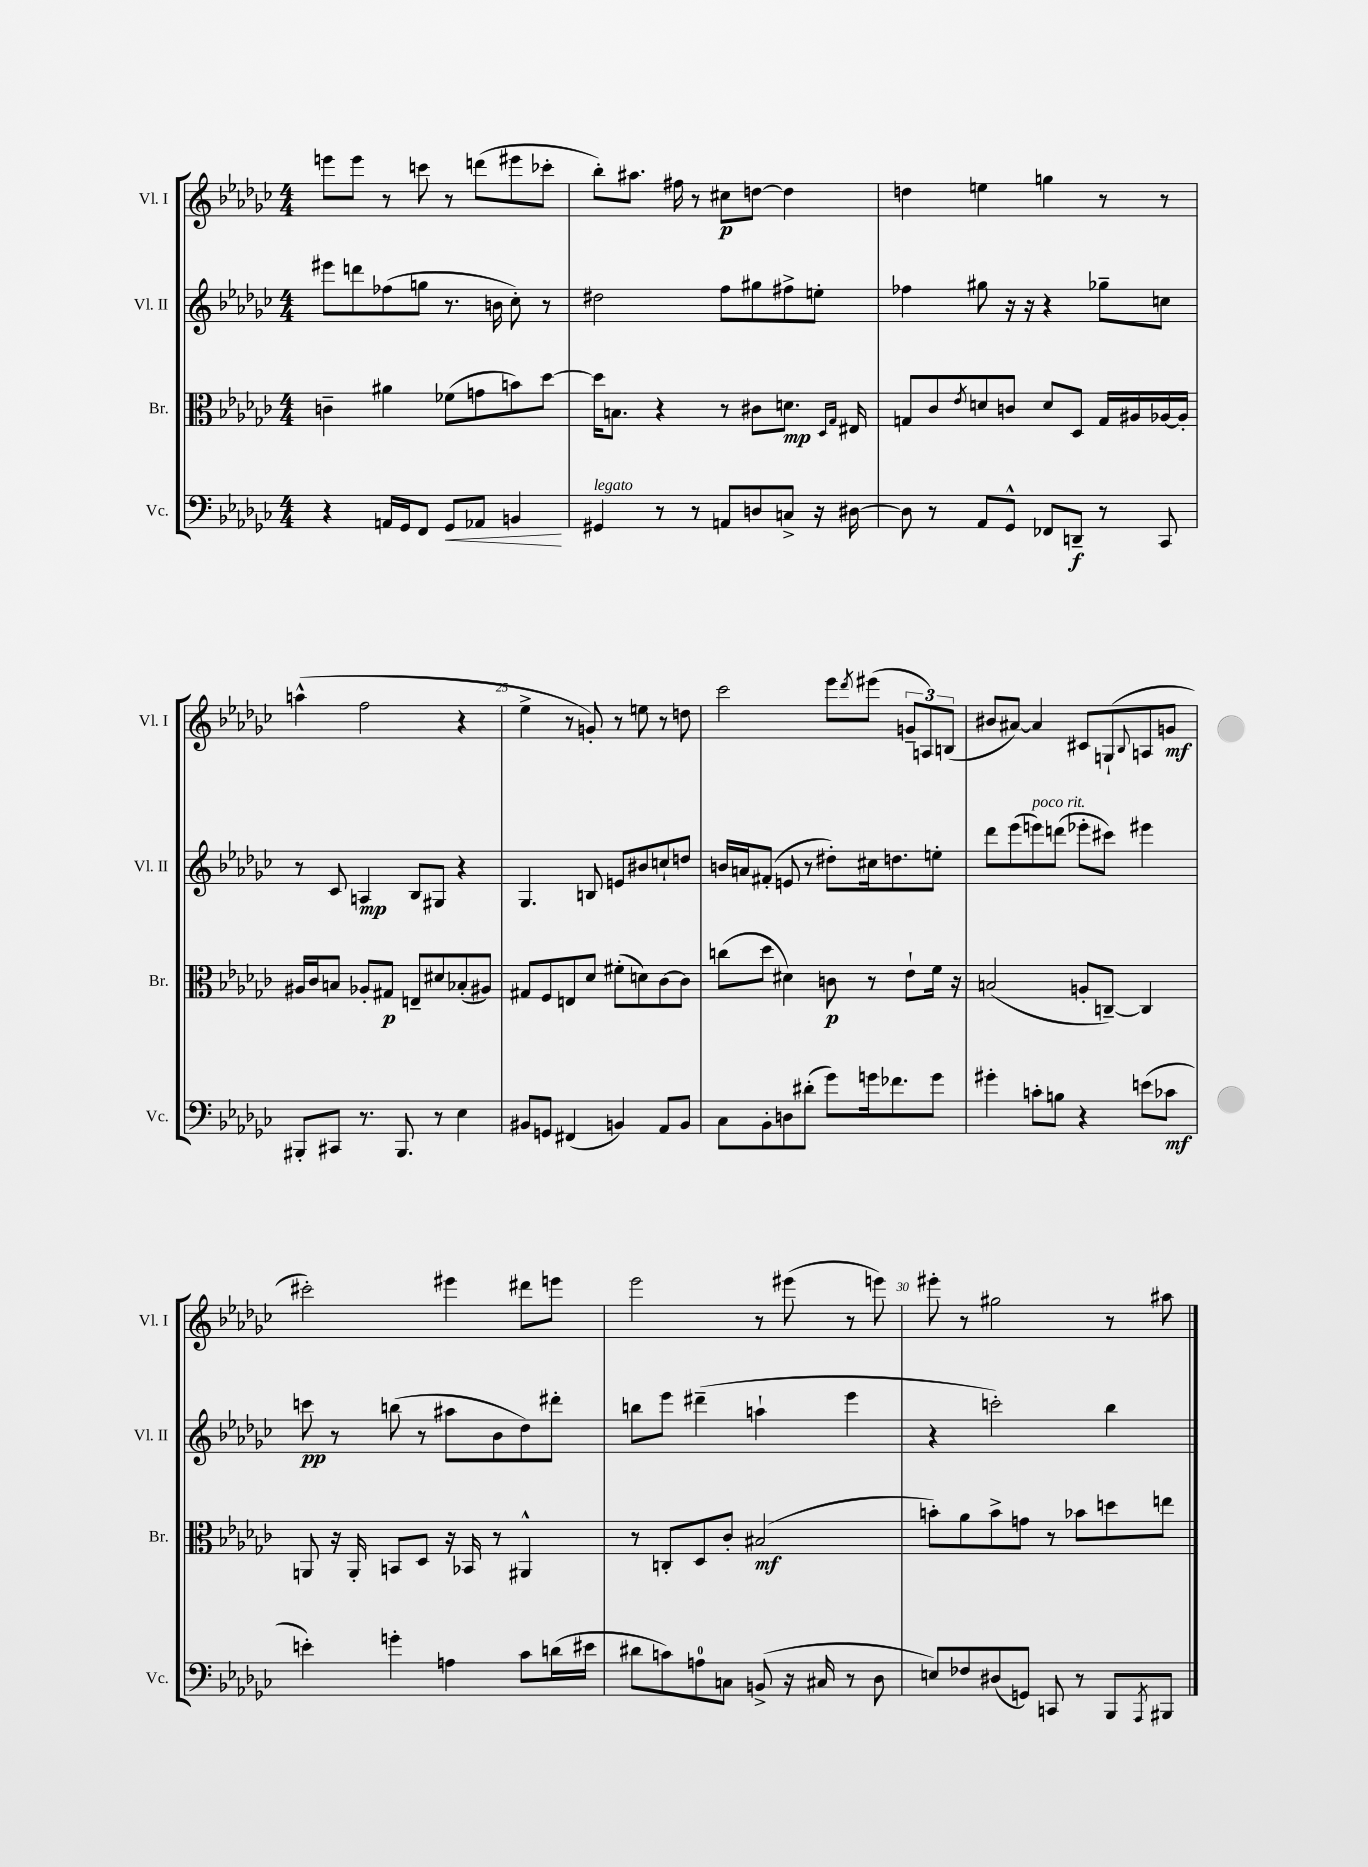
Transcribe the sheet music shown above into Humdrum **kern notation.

**kern	**kern	**kern	**kern
*staff4	*staff3	*staff2	*staff1
*clefF4	*clefC3	*clefG2	*clefG2
*k[b-e-a-d-g-c-]	*k[b-e-a-d-g-c-]	*k[b-e-a-d-g-c-]	*k[b-e-a-d-g-c-]
*M4/4	*M4/4	*M4/4	*M4/4
4r	4c~	8eee#	8eee
.	.	8ddd	8eee
16AA	4a#	(8ff-	8r
16GG-	.	.	.
8FF	.	8gg	8ccc
8GG-	(8f-	8.r	8r
8AA-	8g	.	(8ddd
.	.	16b	.
4BB	8b)	8cc-')	8eee#
.	[8dd-	8r	8ccc-'
=	=	=	=
4GG#	16dd-]	2dd#	8bb-')
.	8.B	.	.
.	.	.	8.aa#
8r	4r	.	.
.	.	.	16ff#
8r	.	.	8r
8AA	8r	8ff	8cc#
8D	8c#	8gg#	[8dd
8C^	8.d	8ff#^	4dd]
16r	.	8ee'	.
.	16qqD-	.	.
.	16qqG-	.	.
[16D#	16E#	.	.
=	=	=	=
8D#]	8G	4ff-	4dd
8r	8c-	.	.
.	8qe-	.	.
8AA-	8d	8gg#	4ee
8GG-^^	8c	16r	.
.	.	16r	.
8FF-	8d	4r	4gg
8DD~	8D-	.	.
8r	16G	8gg-~	8r
.	16A#	.	.
8CC-	[16A-	8cc	8r
.	16A-']	.	.
=	=	=	=
8BBB#'	16A#	8r	(4aa^^
.	16c-	.	.
8CC#	8B	8c-	.
8.r	8A-'	4A	2ff
.	8G#	.	.
8.BBB#	.	.	.
.	8E~	8B-	.
8r	8d#	8G#	.
4E-	(8B-'	4r	4r
.	8A#)	.	.
=	=	=	=
8BB#	8G#	4.G-	4ee-^
8GG	8F	.	.
(4FF#	8E	.	8r
.	8d-	8B	8g')
4BB)	(8f#'	8e	8r
.	8d)	8b#	8ee
8AA-	[8c-	8cc`	8r
8BB	8c-]	8dd	8dd
=	=	=	=
8C-	(8cc	16b	2ccc-
.	.	16a	.
8BB-'	8dd-	(8f#'	.
8D	4d#)	8e	.
(8d#'	.	8r	.
8g-)	8c	8dd#')	8eee-
.	.	.	8qddd-
16g	8r	16cc#	(8eee#
8.f-	.	8.dd	.
.	8e-`	.	12g~
.	.	.	12A)
8g	16f	8ee'	.
.	.	.	(12B
.	16r	.	.
=	=	=	=
4g#'	(2B	8ddd-	8b#
.	.	(8eee-	[8a#)
8c'	.	8eee)	4a#]
8B	.	(8ddd	.
4r	8A'	8eee-'	8c#
.	[8C~)	8ccc#)	(8G`
.	.	.	8qqB-
(8e	4C]	4eee#	8A
8c-	.	.	8g
=	=	=	=
4e')	8AA	8ccc	2ccc#')
.	16r	8r	.
.	16AA'	.	.
4g'	8BB	(8bb	.
.	8D-	8r	.
4A	16r	8aa#	4eee#
.	16BB-	.	.
.	8r	8b-	.
8c-	4AA#^^	8dd-)	8ddd#
(16d	.	8ddd#'	8eee
16e#	.	.	.
=	=	=	=
8d#	8r	8bb	2eee-
8c)	8C'	8eee-	.
8A	8D-	(4ddd#~	.
8C	8c-'	.	.
(8BB^	(2B#	4aa`	8r
16r	.	.	(8eee#
16C#	.	.	.
8r	.	4eee-	8r
8D-	.	.	8eee)
=	=	=	=
8E)	8b')	4r	8eee#'
8F-	8a-	.	8r
(8D#	8b^	2ccc')	2gg#
8GG)	8g	.	.
8CC	8r	.	.
8r	8b-	.	.
8BBB-	8dd	4bb-	8r
8qAAA-	.	.	.
8BBB#	8ee	.	8aa#
==	==	==	==
*-	*-	*-	*-
